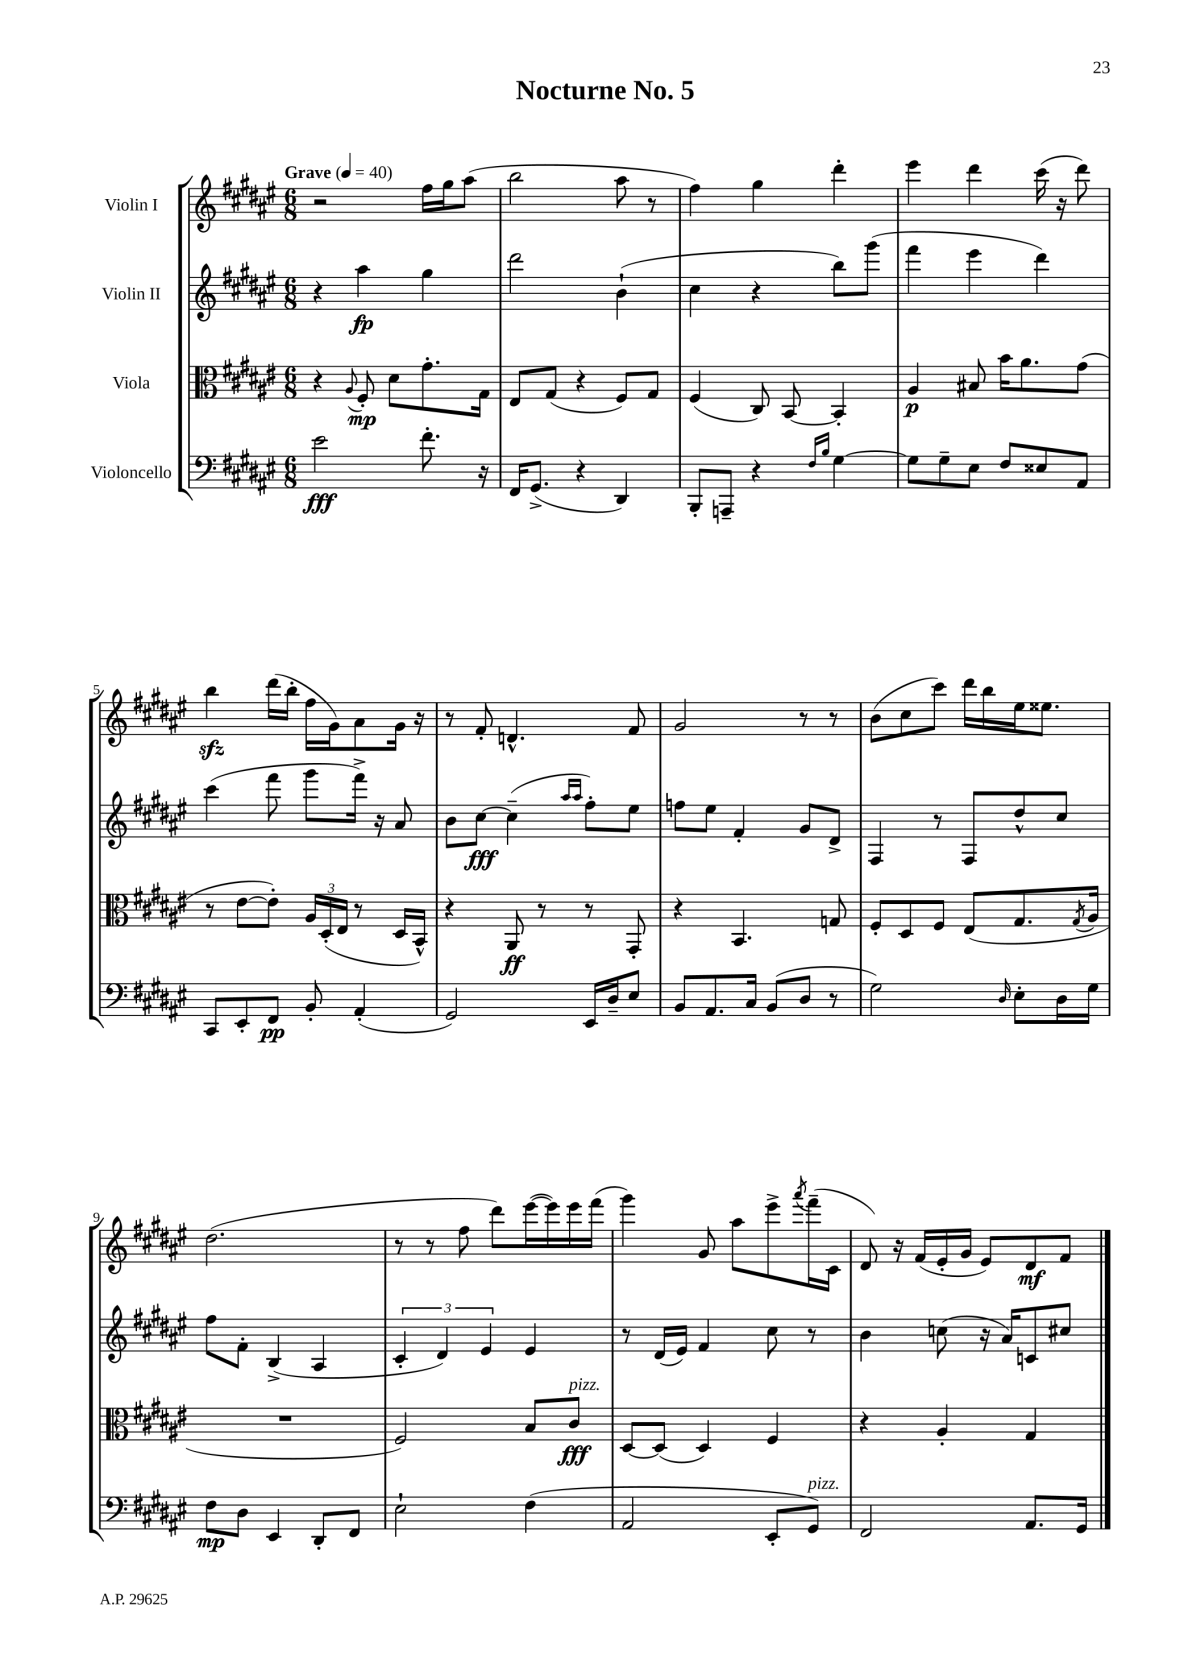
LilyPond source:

\header { title = "Nocturne No. 5" }
<<
\new StaffGroup <<
\new Staff = "s0" \with { instrumentName = "Violin I" } {
    \clef treble \key fis \major \numericTimeSignature \time 6/8 \tempo "Grave" 4 = 40
    r2 fis''16 gis''16 ais''8( |
    b''2 ais''8 r8 |
    fis''4) gis''4 dis'''4-. |
    eis'''4 dis'''4 cis'''16( r16 dis'''8) |
    b''4\sfz dis'''16( b''16-. fis''16 gis'16) ais'8 gis'16 r16 |
    r8 fis'8-. d'4.-^ fis'8 |
    gis'2 r8 r8 |
    b'8( cis''8 cis'''8) dis'''16 b''16 eis''16 eisis''8. |
    dis''2.( |
    r8 r8 fis''8 dis'''8) eis'''16~( eis'''16) eis'''16 fis'''16( |
    gis'''4) gis'8 ais''8 eis'''8-> \acciaccatura { ais'''8 } fis'''16--( cis'16 |
    dis'8) r16 fis'16( eis'16-. gis'16 eis'8) dis'8\mf fis'8 \bar "|." |
}
\new Staff = "s1" \with { instrumentName = "Violin II" } {
    \clef treble \key fis \major \numericTimeSignature \time 6/8
    r4 ais''4\fp gis''4 |
    dis'''2 b'4-!( |
    cis''4 r4 b''8) gis'''8( |
    fis'''4 eis'''4 dis'''4) |
    cis'''4( fis'''8 gis'''8 fis'''16->) r16 ais'8 |
    b'8 cis''8~\fff cis''4--( \grace { ais''16 ais''16 } fis''8-.) eis''8 |
    f''8 eis''8 fis'4-. gis'8 dis'8-> |
    fis4 r8 fis8 dis''8-^ cis''8 |
    fis''8 fis'8-. b4->( ais4 |
    \tuplet 3/2 { cis'4-. dis'4) eis'4 } eis'4 |
    r8 dis'16( eis'16) fis'4 cis''8 r8 |
    b'4 c''8( r16 ais'16) c'8 cis''8 \bar "|." |
}
\new Staff = "s2" \with { instrumentName = "Viola" } {
    \clef alto \key fis \major \numericTimeSignature \time 6/8
    r4 \appoggiatura { ais8 } fis8-.\mp dis'8 gis'8.-. gis16 |
    eis8 gis8( r4 fis8) gis8 |
    fis4( cis8) b,8~ b,4-. |
    ais4\p bis8 b'16 ais'8. gis'8( |
    r8 eis'8~ eis'8-.) \tuplet 3/2 { ais16 dis16-.( eis16 } r8 dis16 b,16-^) |
    r4 ais,8\ff r8 r8 gis,8-. |
    r4 b,4. g8 |
    fis8-. dis8 fis8 eis8( gis8. \acciaccatura { gis8 } ais16 |
    R2. |
    fis2) b8 cis'8\fff^\markup { \italic "pizz." } |
    dis8~ dis8( dis4) fis4 |
    r4 ais4-. gis4 \bar "|." |
}
\new Staff = "s3" \with { instrumentName = "Violoncello" } {
    \clef bass \key fis \major \numericTimeSignature \time 6/8
    eis'2\fff fis'8.-. r16 |
    fis,16 gis,8.->( r4 dis,4) |
    b,,8-. a,,8-- r4 \grace { fis16 b16 } gis4~ |
    gis8 gis8-- eis8 fis8 eisis8 ais,8 |
    cis,8 eis,8-. fis,8\pp b,8-. ais,4-.( |
    gis,2) eis,16 dis16-- eis8 |
    b,8 ais,8. cis16 b,8( dis8 r8 |
    gis2) \grace { dis16 } eis8-. dis16 gis16 |
    fis8\mp dis8 eis,4 dis,8-. fis,8 |
    eis2-! fis4( |
    ais,2 eis,8-. gis,8^\markup { \italic "pizz." }) |
    fis,2 ais,8. gis,16 \bar "|." |
}
>>
>>
